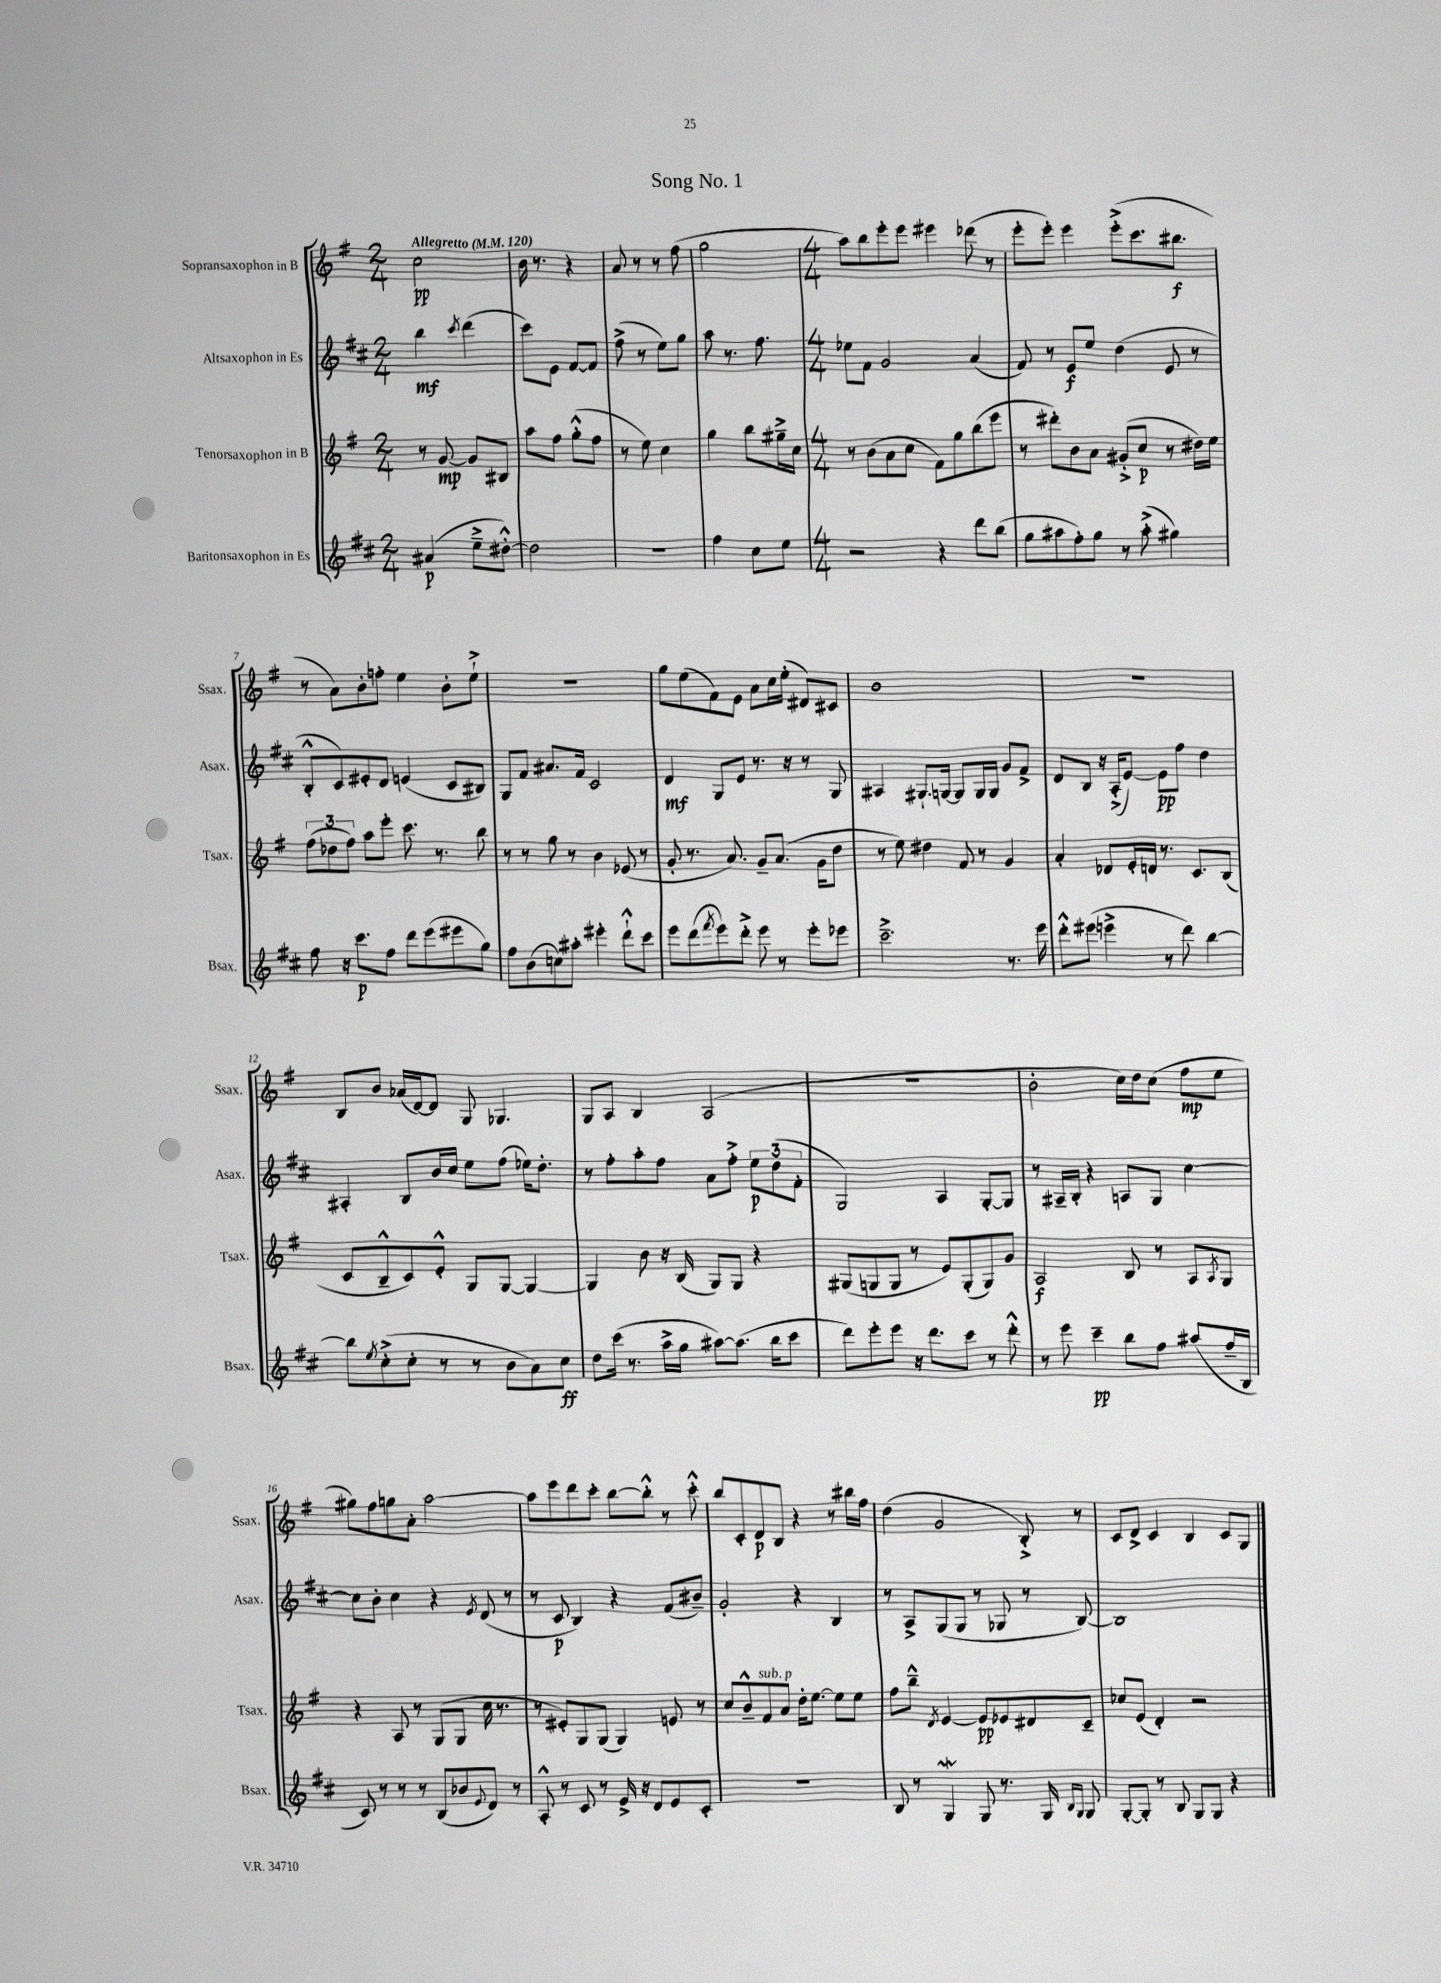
\header { title = "Song No. 1" }
<<
\new StaffGroup <<
\new Staff = "s0" \with { instrumentName = "Sopransaxophon in B" shortInstrumentName = "Ssax." } {
    \clef treble \key g \major \numericTimeSignature \time 2/4 \tempo "Allegretto" 4 = 120
    c''2\pp |
    b'16 r8. r4 |
    a'8 r8 r8 fis''8( |
    g''2 |
    \numericTimeSignature \time 4/4 a''8) b''8 e'''8-. e'''8 eis'''4 des'''8( r8 |
    e'''8-. e'''8-.) e'''4 e'''8-.->( c'''8. bis''8.\f |
    r8 a'8) b'8-. f''8-. e''4 b'8-. e''8-!-> |
    R1 |
    g''8 e''8( fis'8) e'8 a'8 c''16 e''16-.( dis'8) cis'8 |
    b'1 |
    R1 |
    b8 b'8 aes'16( d'16~) d'8 g8 ges4. |
    g8 a8 b4 a2( |
    R1 |
    b'2-. c''16) d''16 c''8( fis''8\mp e''8 |
    gis''8) fis''8 g''8 a'8-. a''2~ |
    a''8 e'''8 d'''8 c'''8-. b''8~ b''8-.-^ r8 c'''8-.-^ |
    b''8 c'8-. d'8\p b8 r4 r8 bis''16 fis''16 |
    d''4( g'2 b8-.->) r8 |
    c'8 d'8-> c'4 b4 c'8 g8 \bar "|." |
}
\new Staff = "s1" \with { instrumentName = "Altsaxophon in Es" shortInstrumentName = "Asax." } {
    \clef treble \key d \major \numericTimeSignature \time 2/4
    b''4\mf \acciaccatura { cis'''8 } d'''4( |
    cis'''8) e'8 fis'8~ fis'8 |
    fis''8->( r8 e''8) g''8 |
    a''8 r8. fis''8. |
    \numericTimeSignature \time 4/4 ees''8 fis'8 g'2 a'4( |
    fis'8) r8 e'8\f e''8 d''4( e'8 r8 |
    b8-.-^ cis'8) eis'8-. d'8 e'4( cis'8 bis8) |
    g8 fis'8 ais'8. fis'16 cis'2 |
    d'4\mf g8 e'8 r8. r16 r8 g8 |
    ais4 gis8.-! g16~ g8 g16 g16 g'8 fis'8-> |
    d'8 b8 r16 a16-.->( e'8~) e'8\pp fis''8 d''4 |
    ais4-. b8 b'16 cis''16 e''8 fis''8( ees''16) d''8.-. |
    r8 fis''8-. a''8-. fis''8 a'8 fis''8-.-> \tuplet 3/2 { e''8\p d''8( fis'8-. } |
    g2) a4 g8~-. g8 |
    r8 ais16-- b16-. r4 a8 g8 cis''4~ |
    cis''8 b'8-. cis''4 r4 \acciaccatura { e'8 } d'8( r8 |
    r8 cis'8\p b4) r4 fis'8( bis'8--) |
    g'2-. r4 b4 |
    r8 a8-> g8( g8 r8 ges8 r8 b8~) |
    b1 \bar "|." |
}
\new Staff = "s2" \with { instrumentName = "Tenorsaxophon in B" shortInstrumentName = "Tsax." } {
    \clef treble \key g \major \numericTimeSignature \time 2/4
    r8 g'8~\mp g'8 bis8 |
    a''8 fis''8 g''8-.-^( fis''8 |
    r8 e''8) c''4 |
    g''4 b''8 gis''16---> c''16 |
    \numericTimeSignature \time 4/4 r8 b'8( a'8 c''8 fis'8) g''8 b''8( e'''8 |
    r8 dis'''8-.) b'8 a'8 gis'8-.->( c''8\p r8 dis''16) e''16 |
    \tuplet 3/2 { fis''8( des''8 fis''8) } a''8 e'''8-. c'''8. r8. b''8 |
    r8 r8 g''8 r8 b'4 ees'8( r8 |
    g'8-. r8. a'8.) g'8-- a'8.( g'16 d''8 |
    r8 e''8) dis''4 fis'8 r8 g'4 |
    a'4-. des'8 e'16-. d'16 r8. c'8. b8( |
    c'8 b8---^ c'8) e'8-.-^ g8 g8~ g4~ |
    g4 b'8 r16 b16( g8) g8 r4 |
    gis8( g8 g8 r8 e'8) g8-.( g8) g'8 |
    a2\f b8 r8 a8 \acciaccatura { a8 } g8 |
    r4 a8 r8 g8( g8 c''16 r8. |
    r8 eis'8-.) g8 g8( g4) e'8 r8 |
    c''8 b'8---^ fis'8^\markup { \italic "sub. p" } a'8 d''16-. e''8.~ e''8 e''8 |
    fis''8 b''8---^ \acciaccatura { d'8 } e'4~ e'8\pp ees'8 dis'8 c'8-- |
    ces''8 e'8( d'4-.) r2 \bar "|." |
}
\new Staff = "s3" \with { instrumentName = "Baritonsaxophon in Es" shortInstrumentName = "Bsax." } {
    \clef treble \key d \major \numericTimeSignature \time 2/4
    ais'4\p( e''8---> dis''8~-.-^) |
    dis''2 |
    r2 |
    fis''4 cis''8 e''8 |
    \numericTimeSignature \time 4/4 r2 r4 d'''8 b''8( |
    g''8 ais''8 fis''8-.) g''8 r8 ais''8-.->( gis''4) |
    fis''8 r16 cis'''8.\p fis''8 d'''8 e'''8( eis'''8 g''8) |
    fis''8 b'8( c''8) ais''8-. eis'''4-. d'''8-!-^ cis'''8 |
    e'''8 d'''8( \acciaccatura { fis'''8 } e'''8) d'''8-.-> e'''8 r8 e'''8-. ees'''8 |
    cis'''2.---> r8. e'''16 |
    d'''8-.-^ eis'''8( e'''4-> r8 d'''8) b''4~ |
    b''8 \acciaccatura { e''8 } cis''8-.->( cis''8-. r8 r8 b'8 a'8) cis''8\ff |
    d''8 cis'''16( r8. a''16-> g''16 ais''8~) ais''8.( b''16 cis'''8 |
    d'''8) e'''8-. e'''8 r16 d'''8. cis'''8 r8 d'''8-.-^ |
    r8 e'''8 cis'''4--\pp b''8 fis''8 ais''8( fis''16-- b16 |
    cis'8) r8 r8 r8 b8( bes'8 \appoggiatura { e'8 } d'8) r8 |
    a8-.-^ r8 cis'8 r8 e'16-> r16 d'8 e'8 cis'8-. |
    r1 |
    b8 r8 g4\mordent g8 r8. g16 \grace { b16 g16 } g8 |
    g8~-. g8-. r8 b8 g8 g8 r4 \bar "|." |
}
>>
>>
